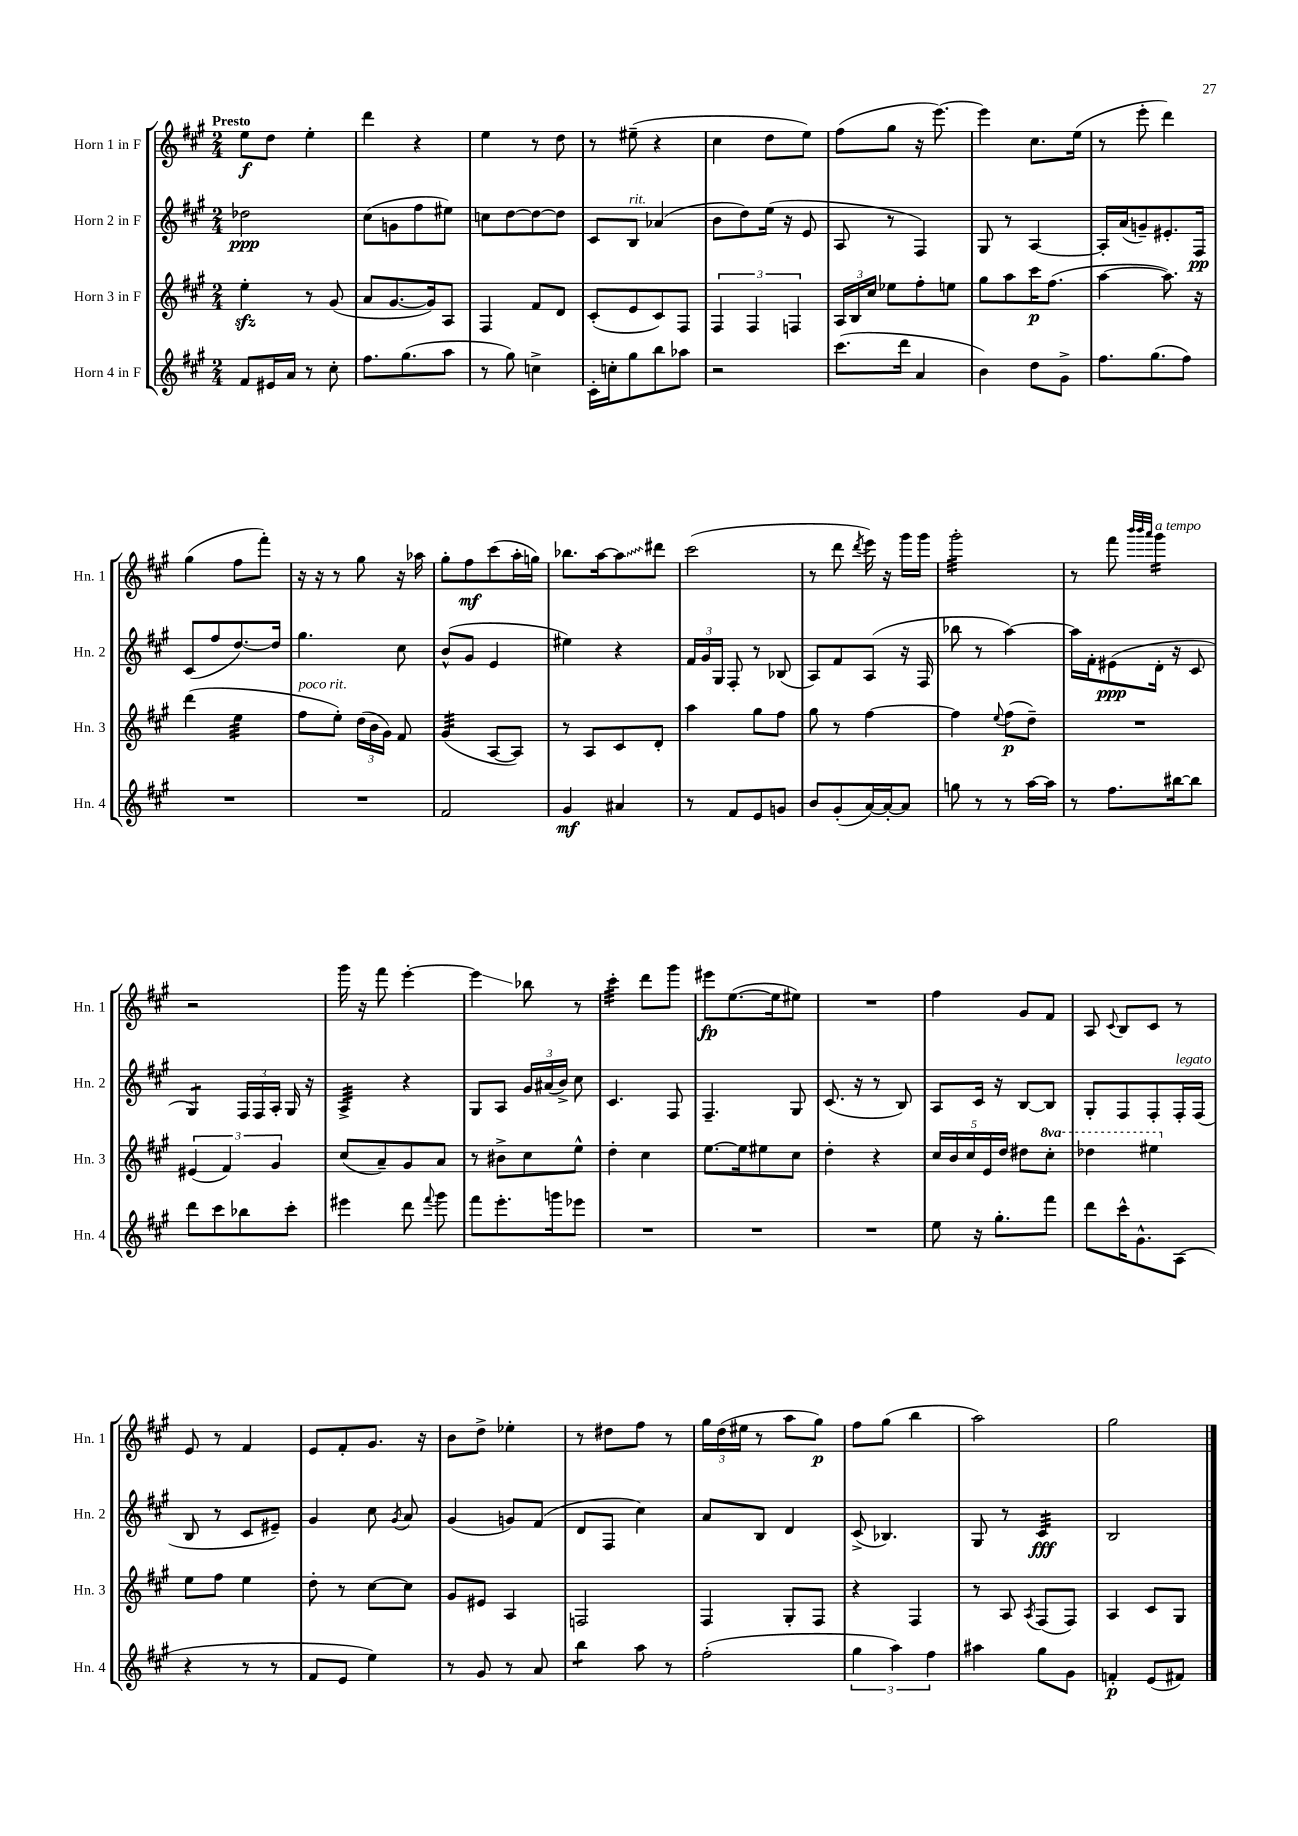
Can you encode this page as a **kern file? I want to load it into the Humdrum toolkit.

**kern	**kern	**kern	**kern
*staff4	*staff3	*staff2	*staff1
*clefG2	*clefG2	*clefG2	*clefG2
*k[f#c#g#]	*k[f#c#g#]	*k[f#c#g#]	*k[f#c#g#]
*M2/4	*M2/4	*M2/4	*M2/4
8f#/L	4ee'\	2dd-\	8ee\L
16e#/L	.	.	8dd\J
16a/JJ	.	.	.
8r	8r	.	4ee'\
8cc#'\	(8g#/	.	.
=	=	=	=
8.ff#\L	8a/L	(8cc#\L	4ddd\
.	[8.g#/	8g\	.
(8.gg#\	.	.	.
.	.	8ff#\	4r
.	16g#/]k)	.	.
8aa\J	8A/J	8ee#\J)	.
=	=	=	=
8r	4F#/	8cc\L	4ee\
8gg#\)	.	[8dd\	.
4cc^\	8f#/L	8dd\_	8r
.	8d/J	8dd\]J	8dd\
=	=	=	=
16c#'\LL	(8c#'/L	8c#/L	8r
16cc'\J	.	.	.
8gg#\	8e/	8B/J	(8ee#~\
8bb\	8c#/)	(4a-/	4r
8aa-\J	8F#/J	.	.
=	=	=	=
2r	6F#/	8b\L	4cc#\
.	.	8dd\)	.
.	6F#/	.	.
.	.	(16ee\Jk	8dd\L
.	.	16r	.
.	6F/	.	.
.	.	8e/	8ee\J)
=	=	=	=
(8.ccc#\L	24A/LL	8A/	(8ff#\L
.	24B/	.	.
.	24cc#/JJ	.	.
.	8ee-\L	8r	8gg#\J
16ddd\Jk	.	.	.
4a/	8ff#'\	4F#/)	16r
.	.	.	[8.eee\)
.	8ee\J	.	.
=	=	=	=
4b\)	8gg#\L	8G#/	4eee\]
.	8aa\	8r	.
8dd\L	16ccc#\K	[4A/	8.cc#\L
.	(8.ff#\J	.	.
8g#^\J	.	.	.
.	.	.	(16ee\Jk
=	=	=	=
8.ff#\L	[4aa\	16A'/]LL	8r
.	.	(16a/J	.
.	.	8g~/)	8eee'\
(8.gg#\	.	.	.
.	8.aa\])	8.e#'/	4ddd\)
8ff#\J)	.	.	.
.	16r	16F#/Jk	.
=	=	=	=
2r	(4ddd\	(8c#/L	(4gg#\
.	.	8ff#/	.
.	4ee\	[8.dd/)	8ff#\L
.	.	.	8fff#'\J)
.	.	16dd/]Jk	.
=	=	=	=
2r	8ff#\L	4.gg#\	16r
.	.	.	16r
.	8ee'\J)	.	8r
.	(24dd\LL	.	8gg#\
.	24b\	.	.
.	24g#\JJ)	.	.
.	8f#/	8cc#\	16r
.	.	.	16aa-\
=	=	=	=
2f#/	(4g#/	(8b^^/L	8gg#'\L
.	.	8g#/J	8ff#\
.	[8A/L	4e/	(8ccc#\
.	8A/]J)	.	16aa'\L
.	.	.	16gg\JJ)
=	=	=	=
4g#/	8r	4ee#\)	8.bb-\L
.	8A/L	.	.
.	.	.	[16aa\k
4a#/	8c#/	4r	8aa\]
.	8d'/J	.	8ddd#\J
=	=	=	=
8r	4aa\	24f#/LL	(2ccc#\
.	.	24g#/	.
.	.	24G#/JJ	.
8f#/L	.	8F#'/	.
8e/	8gg#\L	8r	.
8g/J	8ff#\J	(8B-/	.
=	=	=	=
8b/L	8gg#\	8A/L)	8r
(8g#'/	8r	8f#/	8ddd\
.	.	.	8qddd/
[16a/L)	[4ff#\	(8A/J	16eee\)
16a'/_J	.	.	16r
8a/]J	.	16r	16ggg#\LL
.	.	16F#/	16ggg#\JJ
=	=	=	=
8gg\	4ff#\]	8bb-\	2ggg#'\
8r	.	8r	.
.	8qqee/	.	.
8r	(8ff#\L	[4aa\)	.
[16aa\LL	8dd~\J)	.	.
16aa\]JJ	.	.	.
=	=	=	=
8r	2r	16aa\]LL	8r
.	.	16f#'\J	.
8.ff#\L	.	(8e#\	8fff#\
.	.	.	32qqbbb/LLL
.	.	.	32qqbbb/
.	.	.	32qqaaa/JJJ
.	.	16d'\Jk	4ggg#\
[16bb#\k	.	16r	.
8bb#\]J	.	8c#/	.
=	=	=	=
8ddd\L	(6e#/	4G#/)	2r
8ccc#\	.	.	.
.	6f#/)	.	.
8bb-\	.	24F#/LL	.
.	.	24F#/	.
.	6g#/	24A'/JJ	.
8ccc#'\J	.	16G#/	.
.	.	16r	.
=	=	=	=
4eee#\	(8cc#/L	4A^/	16ggg#\
.	.	.	16r
.	8a~/)	.	8fff#\
8ddd\	8g#/	4r	[4eee'\
8qqfff#/	.	.	.
8ggg#\	8a/J	.	.
=	=	=	=
8fff#\L	8r	8G#/L	4eee\]
8.eee'\	8b#^\L	8A/J	.
.	8cc#\	24g#/LL	8bb-\
.	.	(24a#/	.
16ggg\k	.	.	.
.	.	24b^/JJ)	.
8eee-\J	8ee^^\J	8cc#\	8r
=	=	=	=
2r	4dd'\	4.c#/	4ccc#'\
.	4cc#\	.	8ddd\L
.	.	8F#/	8ggg#\J
=	=	=	=
2r	[8.ee\L	4.F#~/	8eee#\L
.	.	.	([8.ee\
.	16ee\]k	.	.
.	8ee#\	.	.
.	.	.	16ee\]k
.	8cc#\J	8G#/	8ee#\J)
=	=	=	=
2r	4dd'\	(8.c#/	2r
.	.	16r	.
.	4r	8r	.
.	.	8B/)	.
=	=	=	=
8ee\	20cc#/LL	8A/L	4ff#\
.	20b/	.	.
.	20cc#/	.	.
16r	.	16c#/Jk	.
.	20e/	.	.
8.gg#'\L	.	16r	.
.	20dd/JJ	.	.
.	8dd#\L	[8B/L	8g#/L
8fff#\J	8ccc#'\J	8B/]J	8f#/J
=	=	=	=
8ddd\L	4ddd-\	8G#'/L	8A/
.	.	.	8qqc#/
16ccc#^^\K	.	8F#/	8B/L
8.g#^^\	.	.	.
.	4eee#\	8F#'/	8c#/J
(8A\J	.	16F#'/L	8r
.	.	(16F#/JJ	.
=	=	=	=
4r	8ee\L	8B/	8e/
.	8ff#\J	8r	8r
8r	4ee\	8c#/L	4f#/
8r	.	8e#~/J)	.
=	=	=	=
8f#/L	8dd'\	4g#/	8e/L
8e/J	8r	.	8f#'/
4ee\)	[8cc#\L	8cc#\	8.g#/J
.	.	8qg#/	.
.	8cc#\]J	8a/	.
.	.	.	16r
=	=	=	=
8r	8g#/L	(4g#/	8b\L
8g#/	8e#/J	.	8dd^\J
8r	4A/	8g/L)	4ee-'\
8a/	.	(8f#/J	.
=	=	=	=
4bb\	2F/	8d/L	8r
.	.	8F#/J	8dd#\L
8aa\	.	4cc#\)	8ff#\J
8r	.	.	8r
=	=	=	=
(2ff#'\	4F#/	8a/L	24gg#\LL
.	.	.	(24dd\
.	.	.	24ee#\JJ
.	.	8B/J	8r
.	8G#'/L	4d/	8aa\L
.	8F#/J	.	8gg#\J)
=	=	=	=
6gg#\	4r	(8c#^/	8ff#\L
.	.	4.B-/)	(8gg#\J
6aa\)	.	.	.
.	4F#/	.	4bb\
6ff#\	.	.	.
=	=	=	=
4aa#\	8r	8G#/	2aa\)
.	8A/	8r	.
.	8qA/	.	.
8gg#\L	(8F#/L	4c#/	.
8g#\J	8F#/J)	.	.
=	=	=	=
4f'/	4A/	2B/	2gg#\
(8e/L	8c#/L	.	.
8f#/J)	8G#/J	.	.
==	==	==	==
*-	*-	*-	*-
